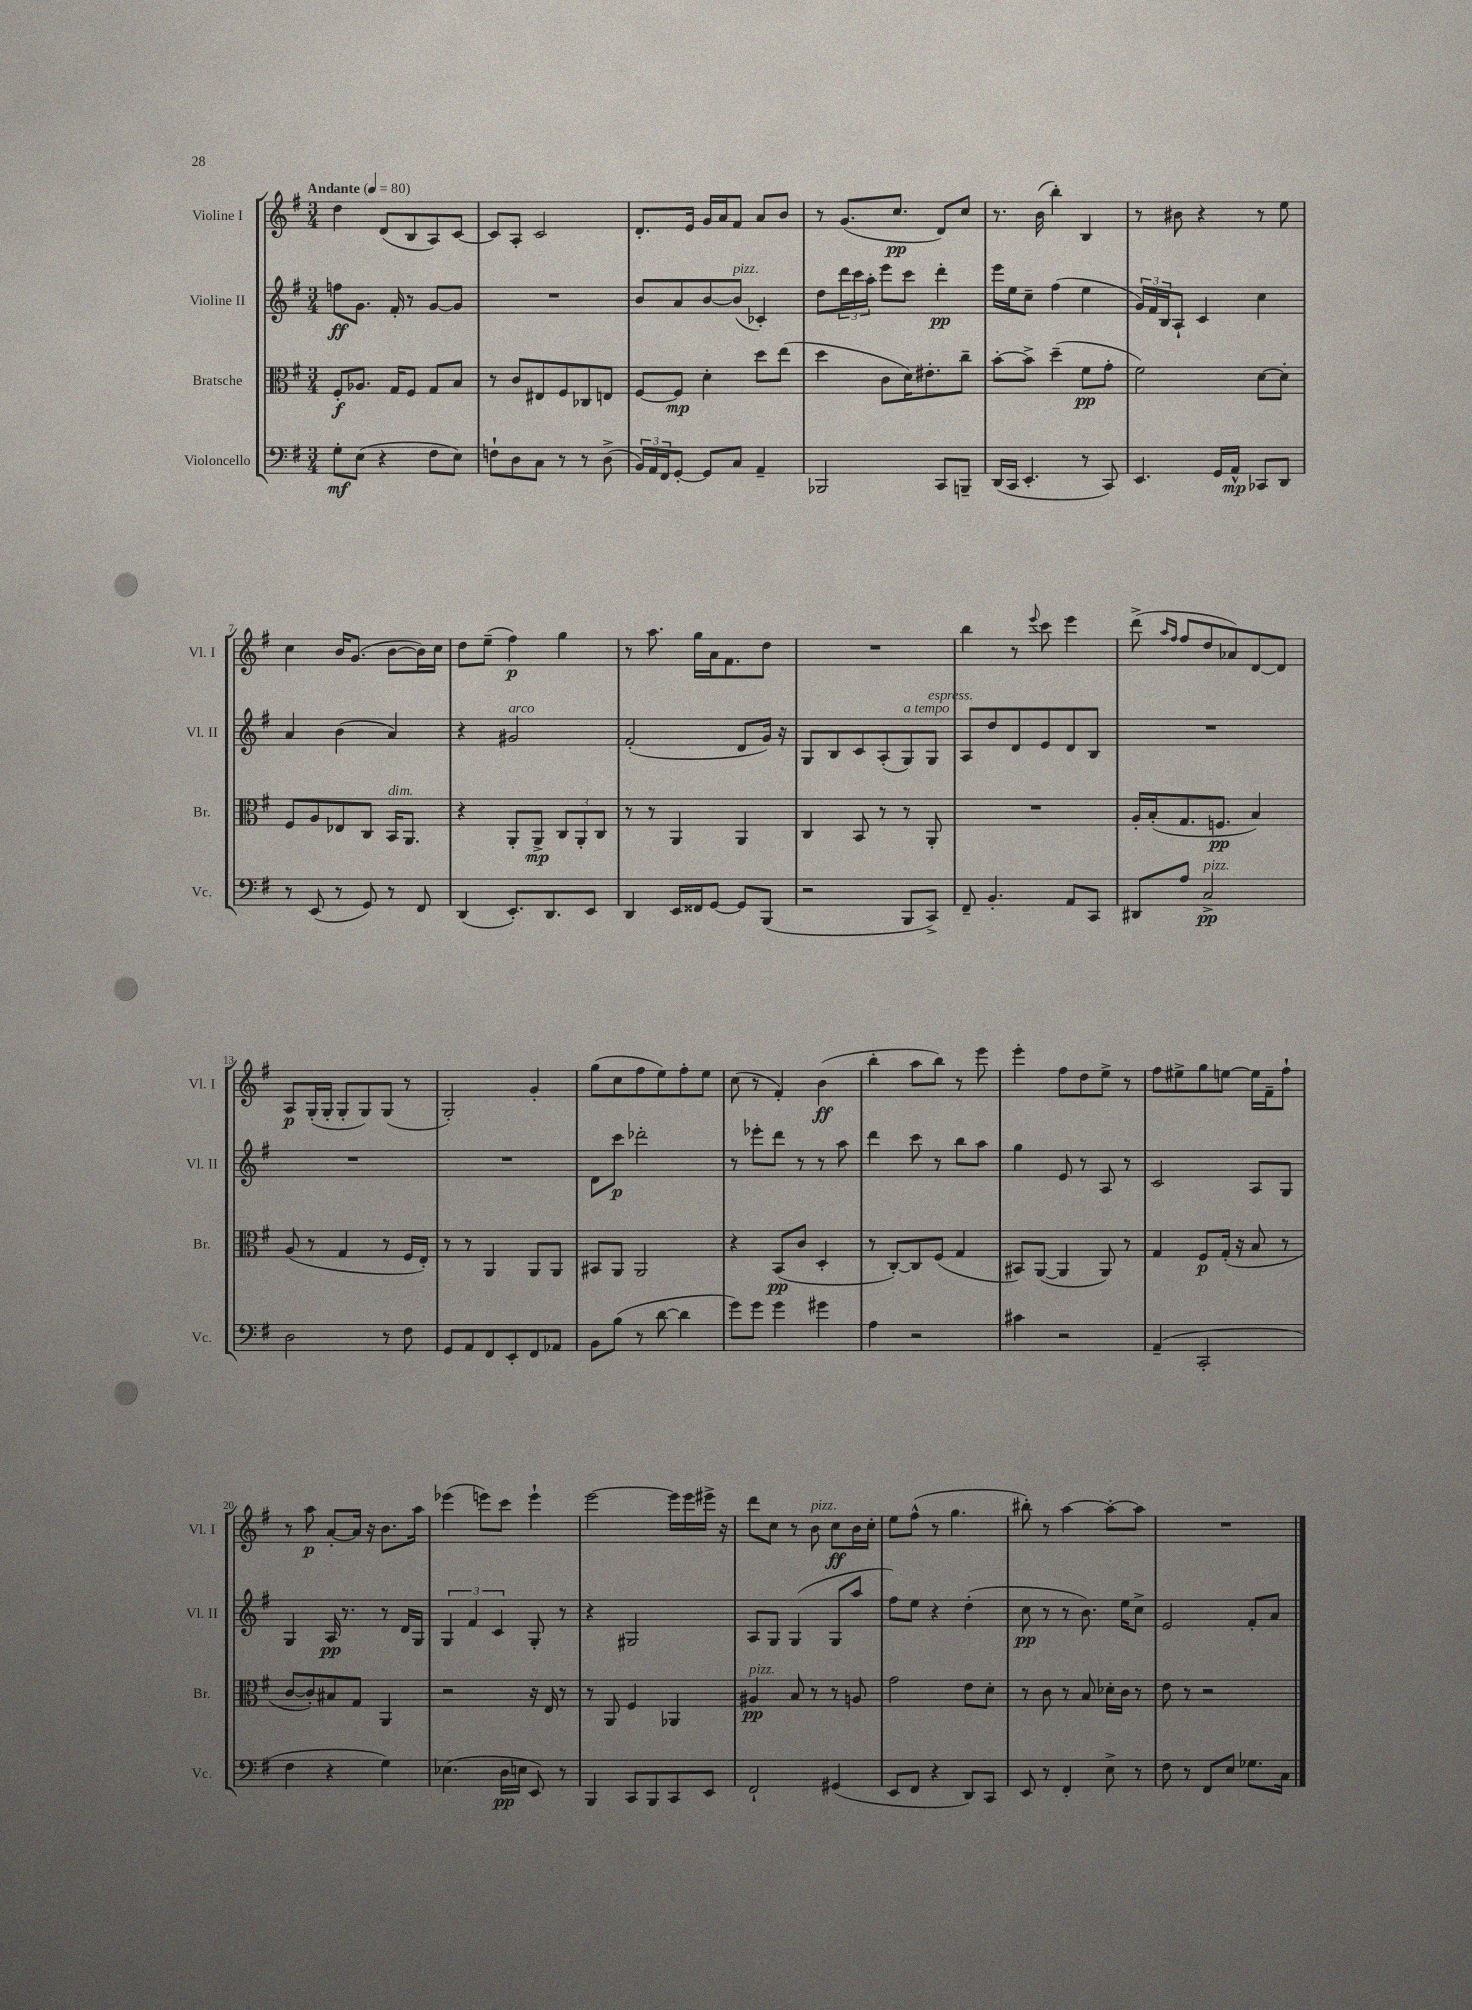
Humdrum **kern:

**kern	**kern	**kern	**kern
*staff4	*staff3	*staff2	*staff1
*clefF4	*clefC3	*clefG2	*clefG2
*k[f#]	*k[f#]	*k[f#]	*k[f#]
*M3/4	*M3/4	*M3/4	*M3/4
*MM80	*MM80	*MM80	*MM80
8G'\L	8F#'/L	8ff\L	4dd\
(8E\J	8.A-/J	8.g\J	.
4r	.	.	(8d/L
.	16G/LK	16f#'/	.
.	8F#/J	8r	8B/
8F#\L	8G/L	[8g/L	8A/)
8E\J)	8B/J	8g/]J	[8c/J
=	=	=	=
8F`\L	8r	2.r	8c/]L
8D\	8c/L	.	8A'/J
8C\J	8E#/	.	2c/
8r	8F#/	.	.
8r	8C-/	.	.
(8D^\	8E/J	.	.
=	=	=	=
24BB/LL)	[8F#/L	8b/L	8.d'/L
24AA/	.	.	.
24FF#/J	.	.	.
[8GG'/J	8F#/]J	8a/	.
.	.	.	16e/Jk
8GG/]L	4d'\	[8b/	16g/LL
.	.	.	16a/J
8C/J	.	(8b/]J	8f#/J
4AA~/	8dd\L	4c-'/)	8a/L
.	(8ee\J	.	8b/J
=	=	=	=
2BBB-/	4dd\	8dd\L	8r
.	.	24ddd\L	(8.g/L
.	.	24ccc\	.
.	.	24aa'\JJ	.
.	8c\L	8eee\L	.
.	.	.	8.cc/J
.	16d\K)	8ccc\J	.
.	8.e#'\	.	.
8CC/L	.	4ddd'\	8d/L)
8BBB~/J	8cc~\J	.	8cc/J
=	=	=	=
(16DD/LL	[8b'\L	16eee\LL	8.r
16CC/JJ	.	16ee\J	.
4.EE'/	8b^\]J	8cc~\J	.
.	.	.	(16b\
.	(4dd~\	(4ff#\	4bb'\)
8r	8f#\L	4ee\	4B/
8CC/)	8g'\J	.	.
=	=	=	=
4.EE/	2f#\)	24g/LL)	8r
.	.	24f#/	.
.	.	24B/J	.
.	.	8A`/J	8b#\
.	.	4c/	4r
16GG/LL	.	.	.
16AA^^/JJ	.	.	.
8CC-/L	[8d\L	4cc\	8r
8DD/J	8d'\]J	.	8ee\
=	=	=	=
8r	8F#/L	4a/	4cc\
(8EE/	8A/	.	.
8r	8E-/	(4b\	16b/LK
.	.	.	(8.g/J
8GG/)	8C/J	.	.
8r	16BB/LK	4a/)	[8b\L
.	8.AA/J	.	.
8FF#/	.	.	16b\]L)
.	.	.	16cc\JJ
=	=	=	=
(4DD/	4r	4r	8dd\L
.	.	.	(8ee~\J
8.EE'/L)	8AA'/L	2g#/	4ff#\)
.	8AA^/J	.	.
8.DD/	.	.	.
.	12C/L	.	4gg\
.	12AA'/	.	.
8EE/J	.	.	.
.	12C/J	.	.
=	=	=	=
4DD/	8r	(2f#'/	8r
.	8r	.	8.aa\
16EE/LL	4AA/	.	.
16FF##/J	.	.	16gg\LL
[8GG/J	.	.	16a\J
.	.	.	8.f#\
8GG/]L	4AA/	8d/L	.
(8BBB/J	.	16g/Jk)	8dd\J
.	.	16r	.
=	=	=	=
2r	4C/	8G/L	2.r
.	.	8B/	.
.	8BB/	8c/	.
.	8r	(8A'/	.
8BBB/L	8r	8G/)	.
8CC^/J)	8AA'/	8G/J	.
=	=	=	=
8FF#~/	2.r	8A/L	4bb\
4.BB'/	.	8dd/	.
.	.	8d/	8r
.	.	.	8qqeee/
.	.	8e/	8ccc\
8AA/L	.	8d/	4eee\
8CC/J	.	8B/J	.
=	=	=	=
8DD#/L	16A'/LL	2.r	(8ddd^\
.	(16B'/J	.	.
.	.	.	16qqaa/LL
.	.	.	16qqff#/JJ
8A/J	8.G/	.	8ff#/L
2C^/	.	.	8dd/
.	8.F/J	.	.
.	.	.	8a-/)
.	4B/)	.	[8d/
.	.	.	8d/]J
=	=	=	=
2D\	(8A/	2.r	8A/L
.	8r	.	(16G'/L
.	.	.	16G'/JJ
.	4G/	.	8G'/L
.	.	.	8G/)
8r	8r	.	(8G/J
8F#\	16F#/LL	.	8r
.	16E'/JJ)	.	.
=	=	=	=
8GG/L	8r	2.r	2G'/)
8AA/	8r	.	.
8FF#/	4AA/	.	.
8EE'/	.	.	.
8FF#/	8AA/L	.	4g'/
8AA-/J	8AA/J	.	.
=	=	=	=
8BB\L	8BB#/L	8d\L	(8gg\L
(8B\J	8AA/J	8ccc\J	8cc\
8r	2AA/	2ddd-'\	8ff#\
[8d\	.	.	8ee\)
4d\]	.	.	8ff#'\
.	.	.	8ee\J
=	=	=	=
8g\L)	4r	8r	(8cc\
8g\J	.	8eee-'\L	8r
4g\	(8BB/L	8ddd\J	4f#'/)
.	8c/J	8r	.
4g#\	4D'/	8r	(4b\
.	.	8aa\	.
=	=	=	=
4A\	8r	4ddd\	4bb'\
.	[8C'/L)	.	.
2r	8C/]	8ccc\	8aa\L
.	(8F#/J	8r	8bb\J)
.	4G/	8bb\L	8r
.	.	8aa\J	8eee\
=	=	=	=
4c#\	8BB#/L)	4gg\	4eee'\
.	([8AA/J	.	.
2r	4AA/]	8e/	8ff#\L
.	.	8r	8dd\
.	8AA/)	8A/	8ee^\J
.	8r	8r	8r
=	=	=	=
(4AA~/	4G/	2c/	8ff#\L
.	.	.	8ee#^\
2CC'/	8F#/L	.	8gg\
.	(16G'/Jk	.	[8ee\J
.	16r	.	.
.	8B/	8A/L	16ee\]LL
.	.	.	16f#~\J
.	8r	8G/J	8ff#`\J
=	=	=	=
4F#\	[8c/L	4G/	8r
.	8c'/])	.	8aa\
4r	8B#/	16A/	[8a'/L
.	.	8.r	.
.	8G/J	.	16a/]Jk
.	.	.	16r
4G\)	4AA/	8r	8.b\L
.	.	16d/LL	.
.	.	16G/JJ	16aa\Jk
=	=	=	=
(4.E-\	2r	6G/	(4eee-\
.	.	6f#/	.
.	.	.	8eee\L)
.	.	6c/	.
16D\LL	.	.	8ccc\J
16E\JJ	.	.	.
8EE/)	16r	8G'/	4eee`\
.	16E/	.	.
8r	8r	8r	.
=	=	=	=
4BBB/	8r	4r	[2eee\
.	8AA/	.	.
8CC/L	4F#/	2G#/	.
8BBB/	.	.	.
8CC/	4AA-/	.	16eee\]LL
.	.	.	16eee\
8EE/J	.	.	16eee#^\JJ
.	.	.	16r
=	=	=	=
2FF#`/	4A#/	8A/L	8ddd\L
.	.	8G/J	8cc\J
.	8B/	(4G/	8r
.	8r	.	8b\
(4GG#/	8r	8G/L	8cc\L
.	8A/	8aa/J	16b\L
.	.	.	16cc'\JJ
=	=	=	=
8EE/L	2g\	8ff#\L)	8ee\L
8FF#/J	.	8ee\J	(8ff#^^\J
4r	.	4r	8r
.	.	.	4.gg\
8DD/L)	8e\L	(4dd'\	.
8CC/J	8d'\J	.	.
=	=	=	=
8EE/	8r	8cc\	8bb#'\)
8r	8c\	8r	8r
4FF#'/	8r	8r	[4aa\
.	8B/	8.b\)	.
8E^\	16d-'\LL	.	8aa'\_L
.	16c\JJ	16ee\LK	.
8r	8r	8cc^\J	8aa\]J
=	=	=	=
8F#\	8e\	2e/	2.r
8r	8r	.	.
8FF#/L	2r	.	.
8E/J	.	.	.
8.G-\L	.	8f#'/L	.
.	.	8a/J	.
16C\Jk	.	.	.
==	==	==	==
*-	*-	*-	*-
